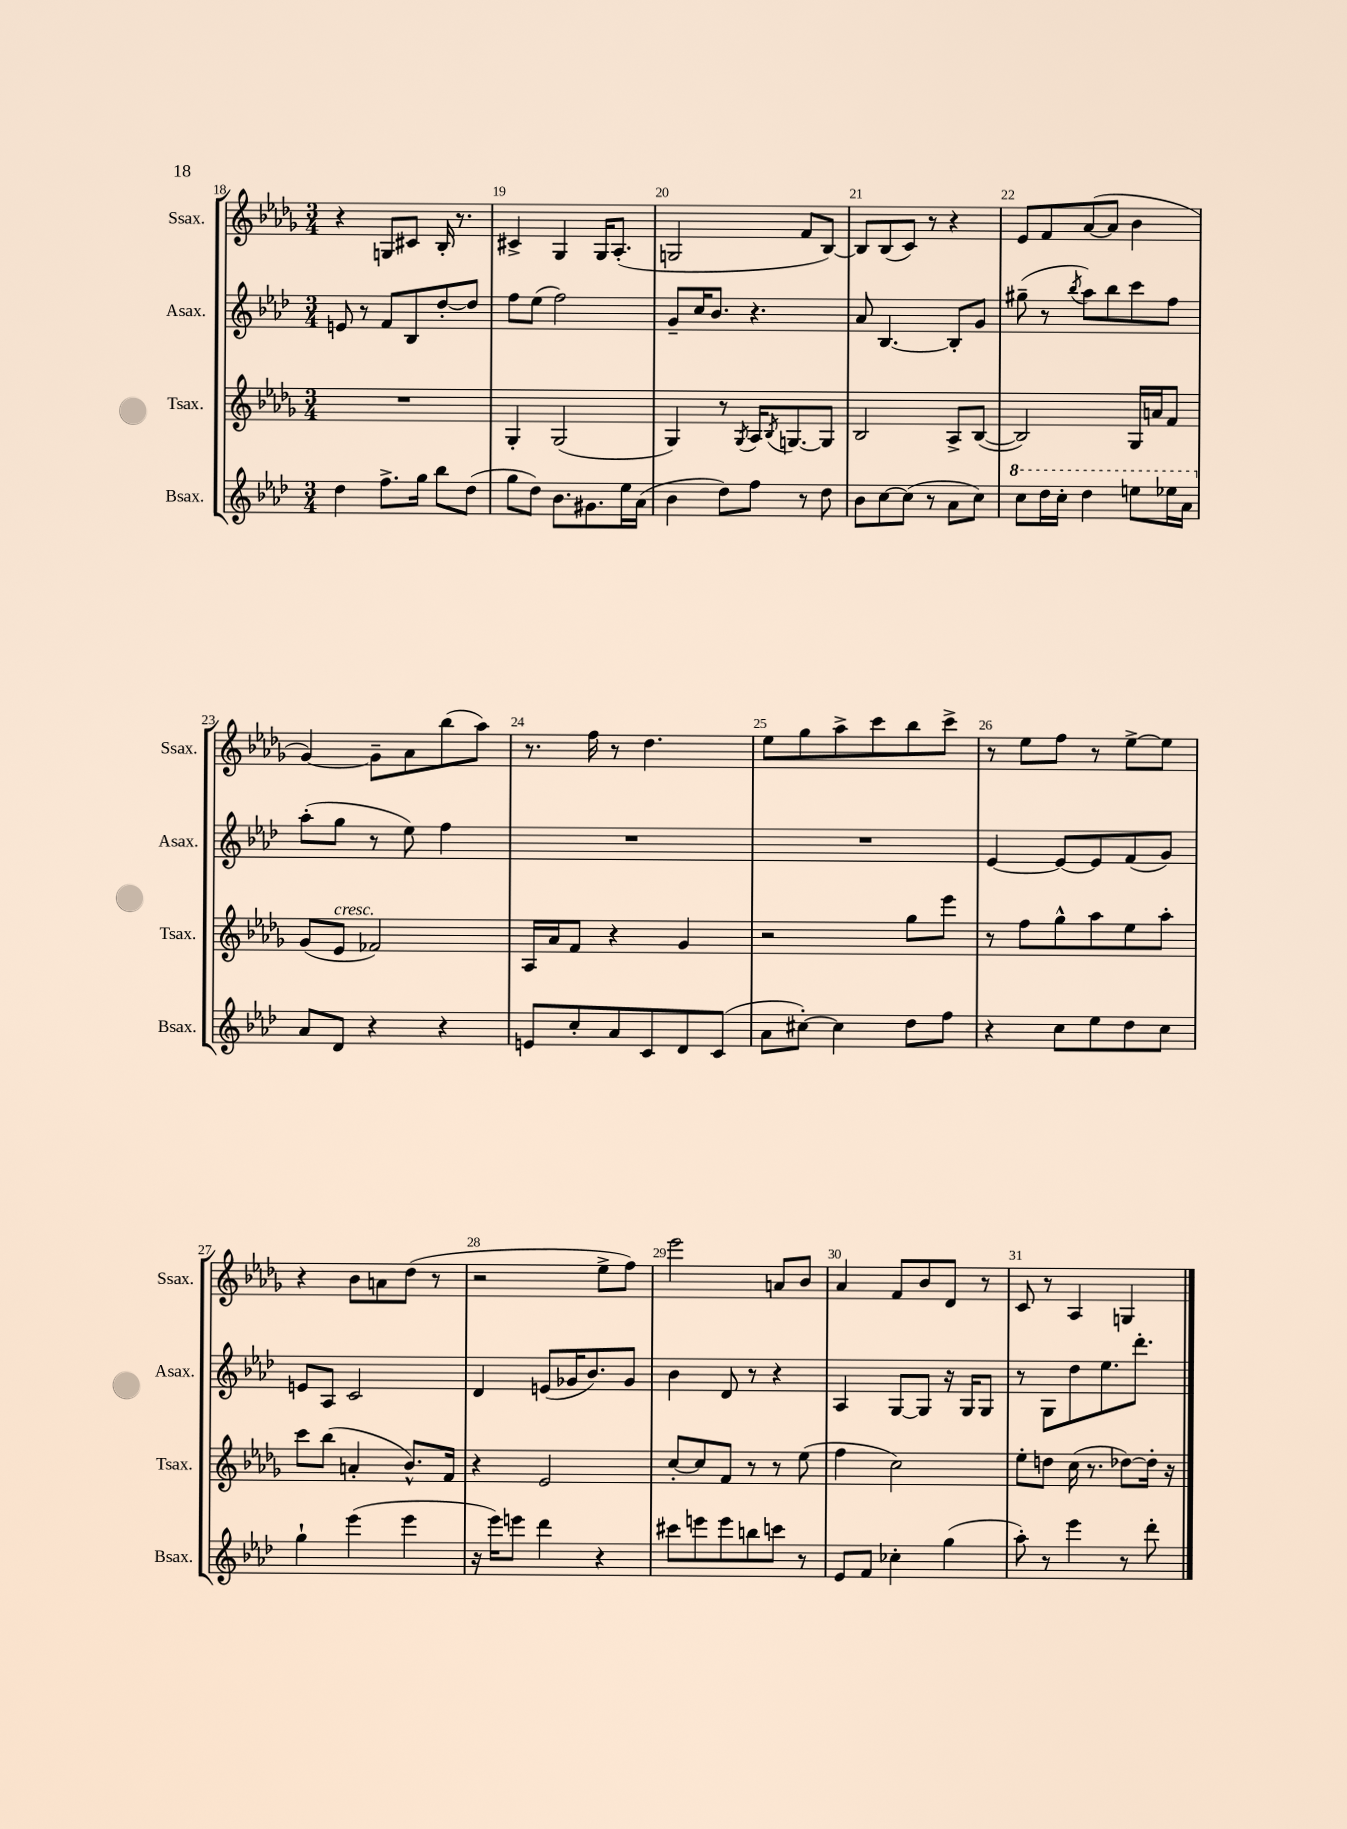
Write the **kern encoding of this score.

**kern	**kern	**kern	**kern
*staff4	*staff3	*staff2	*staff1
*clefG2	*clefG2	*clefG2	*clefG2
*k[b-e-a-d-]	*k[b-e-a-d-g-]	*k[b-e-a-d-]	*k[b-e-a-d-g-]
*M3/4	*M3/4	*M3/4	*M3/4
4dd-	2.r	8e	4r
.	.	8r	.
8.ff^	.	8f	8G
.	.	8B-	8c#
16gg	.	.	.
8bb-	.	[8dd-'	16B-'
.	.	.	8.r
(8dd-	.	8dd-]	.
=	=	=	=
8gg	4G-'	8ff	4c#^
8dd-)	.	(8ee-	.
8.b-	(2G-	2ff)	4G-
8.g#	.	.	.
.	.	.	16G-
.	.	.	(8.A-'
16ee-	.	.	.
(16a-	.	.	.
=	=	=	=
4b-	4G-)	8g~	2G
.	.	16cc	.
.	.	8.b-	.
8dd-)	8r	.	.
.	8qG-	.	.
8ff	16A-	4.r	.
.	8qB-	.	.
.	[8.G	.	.
8r	.	.	8f
8dd-	8G]	.	[8B-)
=	=	=	=
8b-	2B-	8a-	8B-]
[8cc	.	[4.B-	(8B-
(8cc]	.	.	8c)
8r	.	.	8r
8a-	8A-^	8B-']	4r
8cc)	([8B-	8g	.
=	=	=	=
8ccc	2B-])	(8gg#~	8e-
16ddd-	.	8r	8f
16ccc'	.	.	.
.	.	8qbb-	.
4ddd-	.	8aa-)	([8a-
.	.	8bb-	8a-]
8eee	16G-	8ccc	4b-
.	16a	.	.
16eee-	8f	8ff	.
16aa-	.	.	.
=	=	=	=
8a-	(8g-	(8aa-'	[4g-)
8d-	8e-	8gg	.
4r	2f-)	8r	8g-~]
.	.	8ee-)	8a-
4r	.	4ff	(8bb-
.	.	.	8aa-)
=	=	=	=
8e	16A-	2.r	8.r
.	16a-	.	.
8cc'	8f	.	.
.	.	.	16ff
8a-	4r	.	8r
8c	.	.	4.dd-
8d-	4g-	.	.
(8c	.	.	.
=	=	=	=
8a-	2r	2.r	8ee-
[8cc#')	.	.	8gg-
4cc#]	.	.	8aa-^
.	.	.	8ccc
8dd-	8gg-	.	8bb-
8ff	8eee-	.	8ccc^
=	=	=	=
4r	8r	[4e-	8r
.	8ff	.	8ee-
8cc	8gg-^^	8e-_	8ff
8ee-	8aa-	8e-]	8r
8dd-	8ee-	(8f	[8ee-^
8cc	8aa-'	8g)	8ee-]
=	=	=	=
4gg`	8ccc	8e	4r
.	(8bb-	8A-	.
(4eee-	4a'	2c	8b-
.	.	.	8a
4eee-	8.b-^^)	.	(8dd-
.	.	.	8r
.	16f	.	.
=	=	=	=
16r	4r	4d-	2r
16eee-)	.	.	.
8eee	.	.	.
4ddd-	2e-	(8e	.
.	.	16g-	.
.	.	8.b-)	.
4r	.	.	8ee-^
.	.	8g-	8ff)
=	=	=	=
8ccc#	[8cc'	4b-	2eee-
8eee	8cc]	.	.
8eee	8f	8d-	.
8bb	8r	8r	.
8ccc	8r	4r	8a
8r	(8ee-	.	8b-
=	=	=	=
8e-	4ff	4A-	4a-
8f	.	.	.
4cc-'	2cc)	[8G	8f
.	.	8G]	8b-
(4gg	.	16r	8d-
.	.	16G	.
.	.	8G	8r
=	=	=	=
8aa-')	8ee-'	8r	8c
8r	8dd	8G	8r
4eee-	(16cc	8dd-	4A-
.	8.r	.	.
.	.	8.ee-	.
8r	[8dd-)	.	4G
.	.	8.ddd-'	.
8ddd-'	16dd-']	.	.
.	16r	.	.
==	==	==	==
*-	*-	*-	*-
